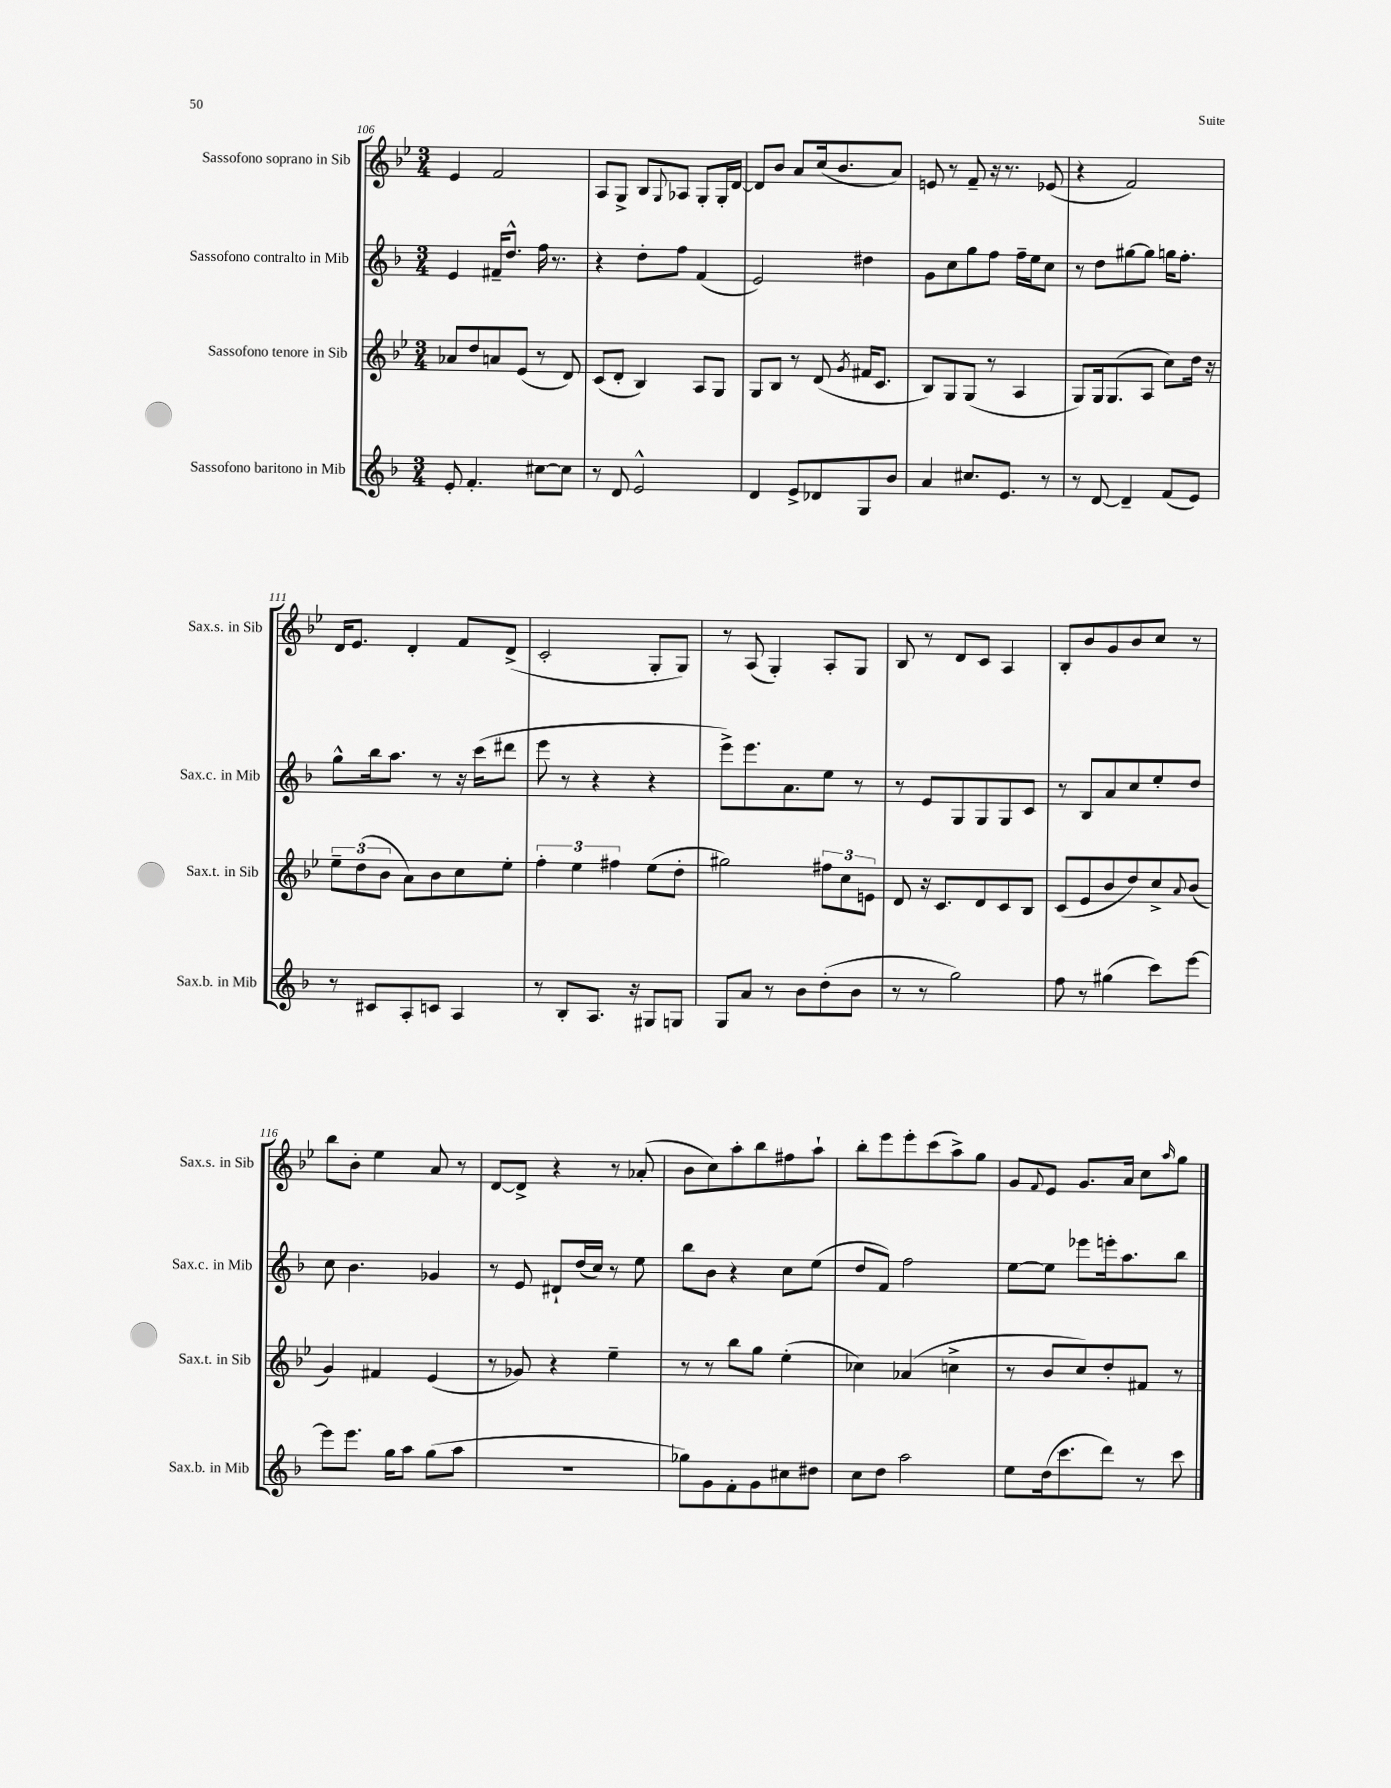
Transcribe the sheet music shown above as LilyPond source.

<<
\new StaffGroup <<
\new Staff = "s0" \with { instrumentName = "Sassofono soprano in Sib" shortInstrumentName = "Sax.s. in Sib" } {
    \clef treble \key bes \major \numericTimeSignature \time 3/4
    ees'4 f'2 |
    a8 g8-> bes8 \appoggiatura { g8 } aes8 g8-. g16-. d'16~ |
    d'8 bes'8 a'8 c''16( bes'8. a'8) |
    e'8 r8 f'8-- r16 r8. ees'8( |
    r4 f'2) |
    d'16 ees'8. d'4-. f'8 d'8->( |
    c'2-. g8-. g8) |
    r8 a8( g4-.) a8-. g8 |
    bes8 r8 d'8 c'8 a4 |
    bes8-. bes'8 g'8 bes'8 c''8 r8 |
    bes''8 bes'8-. ees''4 a'8 r8 |
    d'8~ d'8-> r4 r8 aes'8-.( |
    bes'8 c''8) a''8-. bes''8 fis''8 a''8-! |
    bes''8-. ees'''8 ees'''8-. c'''8( a''8->) g''8 |
    g'8 \appoggiatura { f'8 } ees'8 g'8. a'16 c''8 \grace { a''16 } g''8 \bar "|." |
}
\new Staff = "s1" \with { instrumentName = "Sassofono contralto in Mib" shortInstrumentName = "Sax.c. in Mib" } {
    \clef treble \key f \major \numericTimeSignature \time 3/4
    e'4 fis'16-- d''8.-^ f''16 r8. |
    r4 d''8-. f''8 f'4( |
    e'2) dis''4 |
    g'8 c''8 g''8 f''8 f''16-- e''16 c''8 |
    r8 d''8 gis''8~ gis''8 g''16 f''8.-. |
    g''8-^ bes''16 a''8. r8 r16 c'''16( dis'''8 |
    e'''8 r8 r4 r4 |
    e'''8->) e'''8. a'8. e''8 r8 |
    r8 e'8 g8 g8 g8 c'8 |
    r8 bes8 a'8 c''8 e''8-. d''8 |
    c''8 bes'4. ges'4 |
    r8 e'8 dis'8-! d''16( c''16) r8 e''8 |
    bes''8 bes'8 r4 c''8 e''8( |
    d''8 f'8) f''2 |
    e''8~ e''8 ees'''8 e'''16-. a''8. bes''8 \bar "|." |
}
\new Staff = "s2" \with { instrumentName = "Sassofono tenore in Sib" shortInstrumentName = "Sax.t. in Sib" } {
    \clef treble \key bes \major \numericTimeSignature \time 3/4
    aes'8 d''8 a'8 ees'8( r8 d'8) |
    c'8( d'8-. bes4) a8 g8 |
    g8 bes8 r8 d'8( \acciaccatura { g'8 } fis'16 c'8. |
    bes8) g8 g8( r8 a4 |
    g8) g16 g8.( a8 c''8) d''16 r16 |
    \tuplet 3/2 { ees''8-- d''8( bes'8 } a'8) bes'8 c''8 ees''8-. |
    \tuplet 3/2 { f''4-. ees''4 fis''4 } ees''8( d''8-. |
    gis''2) \tuplet 3/2 { fis''8 c''8 e'8 } |
    d'8 r16 c'8. d'8 c'8 bes8 |
    c'8( ees'8 bes'8 d''8) c''8-> \appoggiatura { a'8 } bes'8( |
    g'4) fis'4 ees'4( |
    r8 ges'8) r4 ees''4-- |
    r8 r8 bes''8 g''8 ees''4-.( |
    ces''4) aes'4( c''4-> |
    r8 bes'8 c''8) d''8-. fis'8 r8 \bar "|." |
}
\new Staff = "s3" \with { instrumentName = "Sassofono baritono in Mib" shortInstrumentName = "Sax.b. in Mib" } {
    \clef treble \key f \major \numericTimeSignature \time 3/4
    e'8-. f'4.-. cis''8~ cis''8 |
    r8 d'8 e'2-^ |
    d'4 e'8-> des'8 g8 bes'8 |
    a'4 cis''8. e'8. r8 |
    r8 d'8~ d'4-- f'8( e'8) |
    r8 cis'8 a8-. c'8 a4 |
    r8 bes8-. a8. r16 gis8 g8 |
    g8 a'8 r8 bes'8 d''8-.( bes'8 |
    r8 r8 g''2) |
    f''8 r8 gis''4( c'''8) e'''8~ |
    e'''8 e'''8. g''16 a''8 g''8( a''8 |
    R2. |
    ges''8) g'8 f'8-. g'8 cis''8 dis''8 |
    c''8 d''8 a''2 |
    e''8 d''16( c'''8. d'''8) r8 c'''8 \bar "|." |
}
>>
>>
\layout { \context { \Score currentBarNumber = #106 } }
